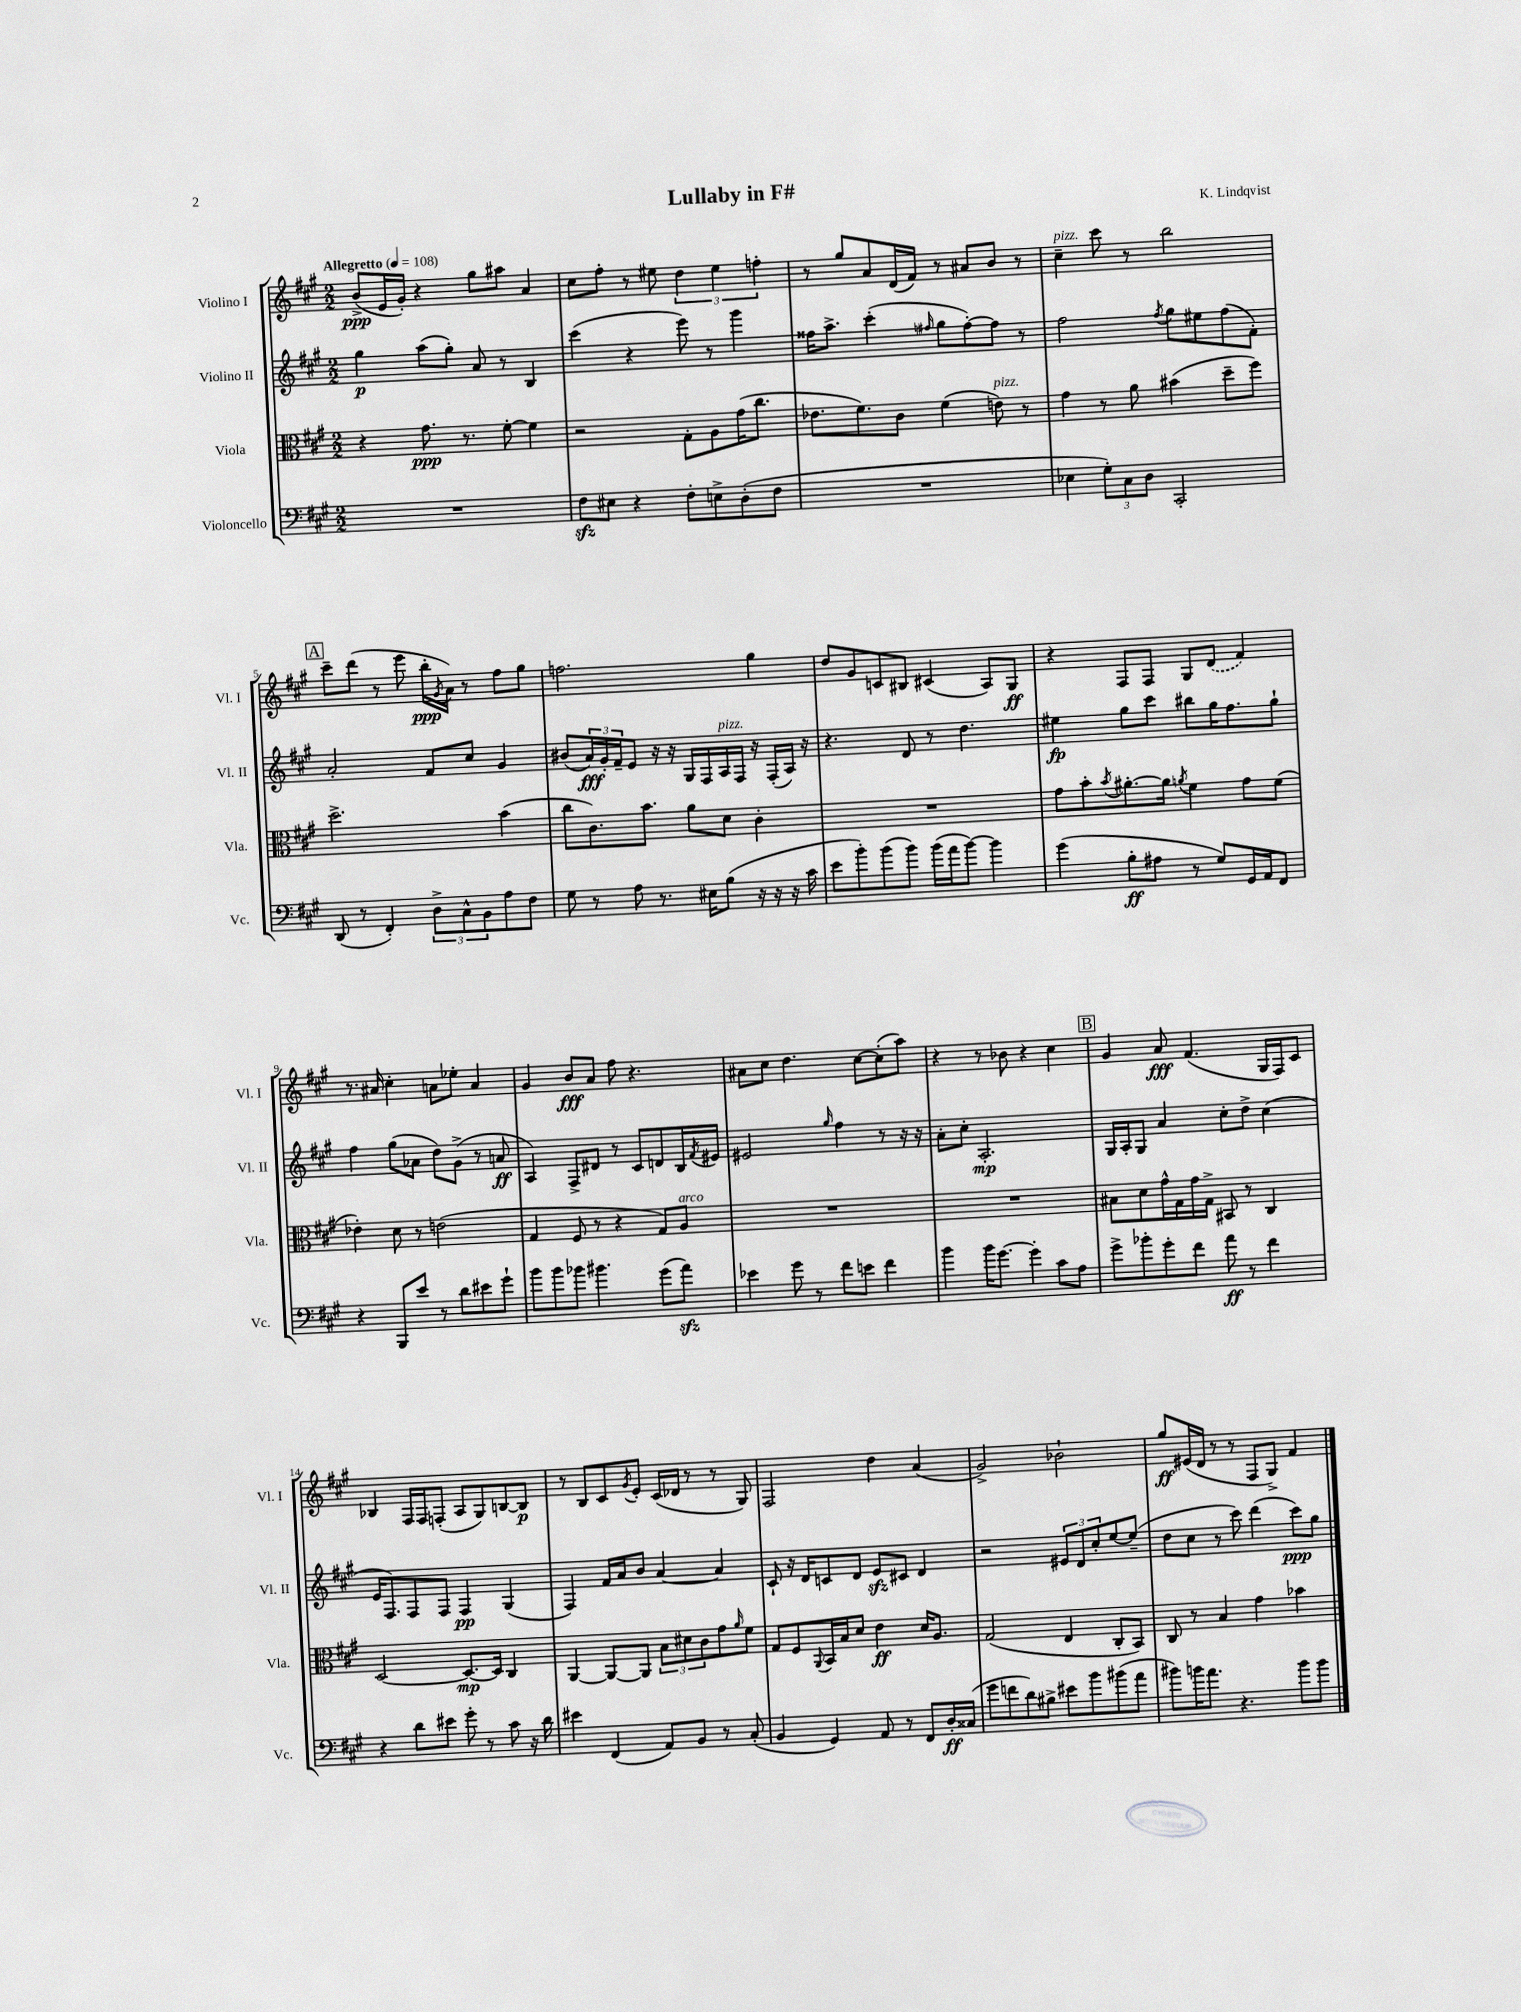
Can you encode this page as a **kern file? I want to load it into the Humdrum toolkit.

**kern	**kern	**kern	**kern
*staff4	*staff3	*staff2	*staff1
*clefF4	*clefC3	*clefG2	*clefG2
*k[f#c#g#]	*k[f#c#g#]	*k[f#c#g#]	*k[f#c#g#]
*M2/2	*M2/2	*M2/2	*M2/2
*MM108	*MM108	*MM108	*MM108
1r	4r	4gg#\	(8b^/L
.	.	.	16e/L
.	.	.	16g#'/JJ)
.	8.g#\	(8aa\L	4r
.	.	8gg#'\J)	.
.	8.r	.	.
.	.	8a/	8gg#\L
.	[8f#'\	8r	8aa#\J
.	4f#\]	4B/	4a/
=	=	=	=
8F#\L	2r	(4ccc#\	8cc#\L
8E#\J	.	.	8ff#'\J
4r	.	4r	8r
.	.	.	8ee#\
8F#'\L	8G#'\L	8eee\)	6dd\
8E^\	8A\	8r	.
.	.	.	6ee#\
(8D'\	(16g#\K	4ggg#\	.
.	8.cc#\J	.	.
.	.	.	6ff'\
8F#\J	.	.	.
=	=	=	=
1r	8.e-\L	16ff##\LK	8r
.	.	8.aa^\J	.
.	.	.	8gg#/L
.	8.f#\)	.	.
.	.	(4ccc#'\	8a/
.	8c#\J	.	(16d/L
.	.	.	16f#/JJ)
.	.	16qqff#/	.
.	(4f#\	8gg#\L	8r
.	.	[8ff#'\)	8a#/L
.	8e\)	8ff#\]J	8b/J
.	8r	8r	8r
=	=	=	=
4E-\	4g#\	2ff#\	4cc#~\
12G#'\L)	8r	.	8ccc#\
12C#\	.	.	.
.	8a\	.	8r
12D\J	.	.	.
.	.	8qff#/	.
2CC#'/	(4b#\	8gg#\L	2bb\
.	.	8ee#\	.
.	8dd~\L	(8ff#\	.
.	8ff#\J)	8f#'\J)	.
=	=	=	=
(8DD/	2.dd^\	2a'/	8ccc#~\L
8r	.	.	(8ddd\J
4FF#'/)	.	.	8r
.	.	.	8eee\
12D^\L	.	8f#/L	16bb'\LL
.	.	.	8qg#/
.	.	.	16a\JJ)
12C#^^\	.	.	.
.	.	8cc#/J	8r
12BB\	.	.	.
8A\	(4b\	4g#/	8ff#\L
8F#\J	.	.	8gg#\J
=	=	=	=
8G#\	8cc#\L	(8b#/L	2.ff\
8r	8.c#\)	24a/L)	.
.	.	24g#'/	.
.	.	24f#~/J	.
8A\	.	8e/J	.
.	8.b\J	.	.
8.r	.	16r	.
.	.	16r	.
.	8a\L	16G#/LL	.
16E#\LK	.	16F#/	.
(8B\J	8d\J	16A/	.
.	.	16F#/JJ	.
16r	4c#'\	16r	4gg#\
16r	.	(16F#'/LL	.
16r	.	16A/JJ)	.
16c#\	.	16r	.
=	=	=	=
8e\L	1r	4.r	8dd/L
8b'\)	.	.	8g#/
(8b\	.	.	8c/
8b\J)	.	8d/	8B#/J
(16b\LL	.	8r	(4c#/
16a\J	.	.	.
[8b\J)	.	4.dd\	.
4b\]	.	.	8A/L)
.	.	.	8G#/J
=	=	=	=
(4g#\	8g#\L	4ee#\	4r
.	8b'\	.	.
.	8qb/	.	.
8B'\L	[8.a#'\	8gg#\L	8F#/L
8A#\J	.	8ccc#\J	8F#/J
.	16a#\]Jk	.	.
.	8qa/	.	.
8r	4f#\	8bb#\L	8G#/L
8G#/L)	.	16gg#\K	(8d/J
.	.	8.ff#\	.
16GG#/L	8g#\L	.	4f#/)
16AA/J	.	.	.
8FF#/J	(8f#\J	8gg#`\J	.
=	=	=	=
4r	4e-'\)	4ff#\	8.r
.	.	.	16a#/
8BBB/L	8d\	(8gg#\L	4cc#'\
8e/J	8r	8a-\J	.
8r	(2e\	8dd\L)	8a\L
8d\L	.	(8g#^\J	8ee-'\J
8e#\	.	8r	4a/
8g#`\J	.	8a/	.
=	=	=	=
8b\L	4G#/	4A/)	4g#/
8b\	.	.	.
8b-\J	8F#/	8F#^/L	8b/L
4.b#\	8r	8d#/J	8a/J
.	4r	8r	8ff#\
.	.	8c#/L	4.r
(8g#\L	8G#/L)	8d/	.
8a\J)	8A/J	16B/L	.
.	.	8qf#/	.
.	.	16e#/JJ	.
=	=	=	=
4e-\	1r	2e#/	8a#\L
.	.	.	8cc#\J
8g#\	.	.	4.dd\
8r	.	.	.
.	.	16qqgg#/	.
8f#\L	.	4ff#\	.
8e\J	.	.	[8cc#\L
4f#\	.	8r	(8cc#'\]
.	.	16r	8aa\J)
.	.	16r	.
=	=	=	=
4b\	1r	8a'\L	4r
.	.	8cc#'\J	.
16b\LK	.	2.A'/	8r
[8.g#\J	.	.	.
.	.	.	8b-\
4g#'\]	.	.	4r
8c#\L	.	.	4cc#\
8A\J	.	.	.
=	=	=	=
8g#^\L	8B#\L	16G#/LL	4g#/
.	.	16A'/J	.
8b-'\	8d\	8G#/J	.
8g#'\	16g#^^\L	4a/	8a/
.	16G#\	.	.
8f#\J	16g#\	.	(4.f#/
.	16G#^\JJ	.	.
8a\	8BB#/	8cc#'\L	.
8r	8r	8dd^\J	.
4f#\	4C#/	(4cc#\	16G#/LL
.	.	.	16F#/J)
.	.	.	8c#/J
=	=	=	=
4r	[2D/	16e/LK	4B-/
.	.	8.F#/)	.
8d\L	.	8F#/	16F#/LL
.	.	.	16F#/J
8e#\J	.	8F#/J	(8F'/J
8g#'\	8.D/_L	4F#/	8A/L
8r	.	.	8G#/)
.	16D/]Jk	.	.
8c#\	4C#/	(4G#/	[8B/
16r	.	.	8B/]J
16d\	.	.	.
=	=	=	=
4e#\	[4AA/	4F#/)	8r
.	.	.	8B/L
(4FF#/	8AA/_L	16f#/LL	8c#/
.	.	16a/J	.
.	.	.	8qg#/
.	8AA/]J	8b/J	8e'/J
8AA/L)	12B\L	[4a/	(16c#/LL
.	.	.	16d-/JJ
.	12d#\	.	.
8BB/J	.	.	8r
.	12c#\	.	.
8r	8g#\	4a/]	8r
.	16qqa/	.	.
(8C#'/	8f#\J	.	8G#/)
=	=	=	=
4BB/	8G#/L	8c#`/	2F#/
.	8F#/	16r	.
.	.	16d/LK	.
.	8qqAA/	.	.
4GG#/)	16BB/L	8c/	.
.	16B/J	.	.
.	8d/J	8d/J	.
8AA/	4e\	8e/L	4dd\
8r	.	8c#/J	.
8FF#/L	16d/LK	4d/	(4a/
.	8.A/J	.	.
16D'/L	.	.	.
(16C##/JJ	.	.	.
=	=	=	=
8g#\L	(2G#/	2r	2g#^/)
8f\	.	.	.
8d\)	.	.	.
8B#^\J	.	.	.
8e#\L	4E/	12e#/L	2b-`\
.	.	12d/	.
8b\	.	.	.
.	.	12cc#'/	.
(8b#\	8C#'/L	[8ee/	.
8a\J	8BB/J)	(8ee~/]J	.
=	=	=	=
8b#\L)	8C#/	8dd\L	8gg#/L
16b\K	8r	8cc#\J	(16e#/L
8.a\J	.	.	16d/JJ
.	4B/	8r	8r
4.r	.	8ccc#\)	8r
.	4g#\	(4ddd\	8F#/L
.	.	.	8G#^/J)
8b\L	4b-\	8ccc#\L)	4f#/
8b\J	.	8gg#\J	.
==	==	==	==
*-	*-	*-	*-
